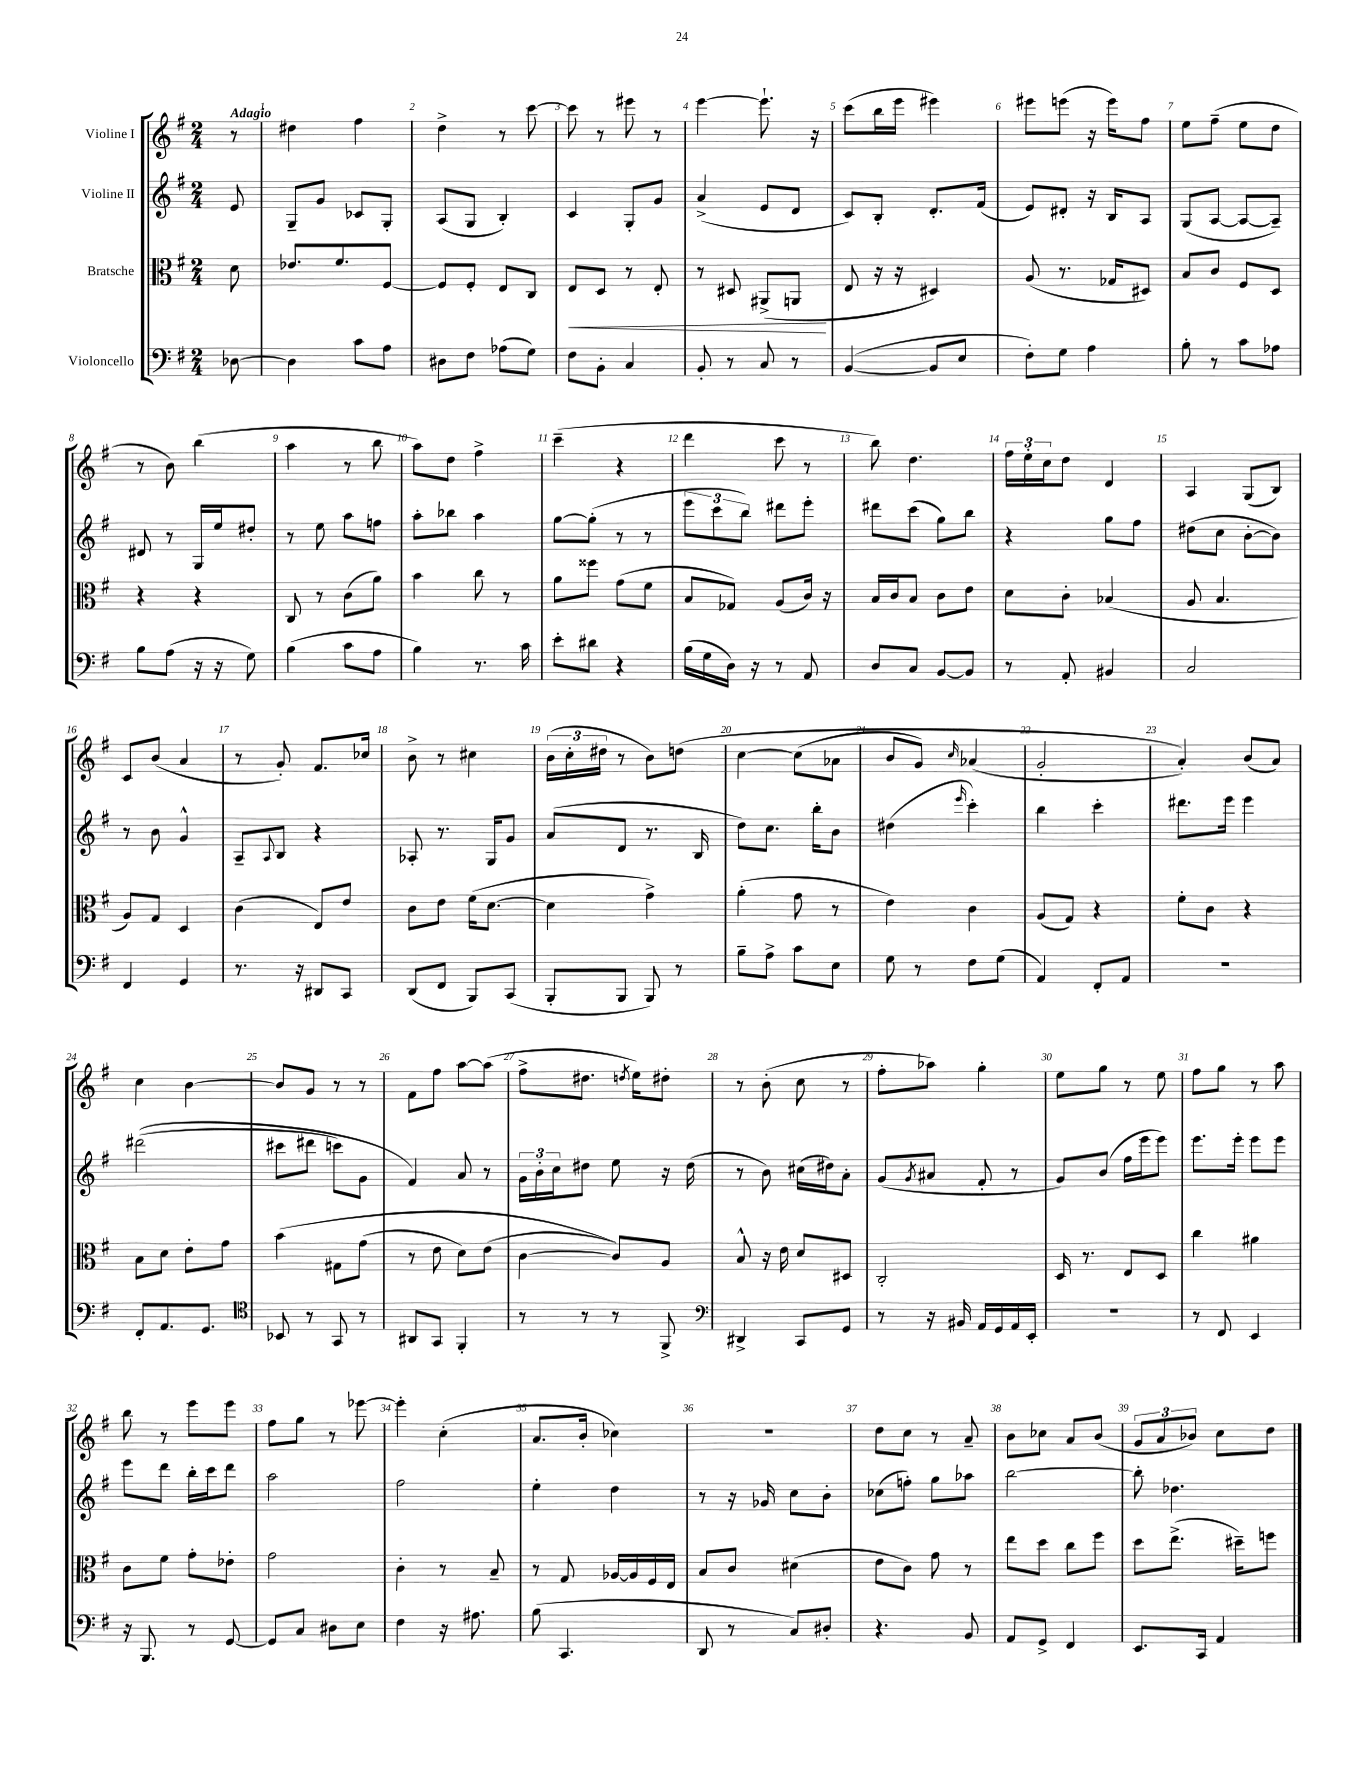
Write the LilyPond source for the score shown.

<<
\new StaffGroup <<
\new Staff = "s0" \with { instrumentName = "Violine I" } {
    \clef treble \key g \major \numericTimeSignature \time 2/4 \partial 8 \tempo "Adagio"
    r8 |
    dis''4 fis''4 |
    d''4-> r8 c'''8~ |
    c'''8 r8 eis'''8 r8 |
    e'''4~ e'''8.-! r16 |
    c'''8( b''16 e'''16 eis'''4) |
    eis'''8 e'''8( r16 e'''16) fis''8 |
    e''8 fis''8--( e''8 d''8 |
    r8 b'8) b''4( |
    a''4 r8 b''8 |
    a''8) d''8 fis''4-> |
    c'''4--( r4 |
    d'''4 c'''8 r8 |
    b''8) d''4. |
    \tuplet 3/2 { fis''16 e''16-. c''16 } d''8 d'4 |
    a4 g8( b8) |
    c'8 b'8( a'4 |
    r8 g'8-.) fis'8. ces''16 |
    b'8-> r8 cis''4 |
    \tuplet 3/2 { b'16( c''16-. dis''16 } r8 b'8) d''8\( |
    c''4~ c''8( aes'8 |
    b'8 g'8) \grace { c''16 } aes'4( |
    g'2-. |
    a'4-.)\) b'8( a'8) |
    c''4 b'4~ |
    b'8 g'8 r8 r8 |
    fis'8 fis''8 a''8~ a''8( |
    fis''8-> dis''8. \acciaccatura { d''8 } e''16) dis''8-. |
    r8 b'8-.( c''8 r8 |
    fis''8-. aes''8) g''4-. |
    e''8 g''8 r8 e''8 |
    fis''8 g''8 r8 a''8 |
    b''8 r8 e'''8 e'''8 |
    fis''8 g''8 r8 ees'''8~ |
    ees'''4-. c''4-.( |
    a'8. b'16-. ces''4) |
    R2 |
    d''8 c''8 r8 a'8-- |
    b'8 ces''8 a'8 b'8( |
    \tuplet 3/2 { g'8 a'8 bes'8) } c''8 d''8 \bar "|." |
}
\new Staff = "s1" \with { instrumentName = "Violine II" } {
    \clef treble \key g \major \numericTimeSignature \time 2/4 \partial 8
    e'8 |
    g8-- g'8 ces'8 g8-. |
    a8( g8 b4-.) |
    c'4 g8-. g'8 |
    a'4->( e'8 d'8 |
    c'8) b8-. d'8.-. fis'16( |
    e'8) dis'8-. r16 b16 a8 |
    g8( a8~ a8~ a8--) |
    dis'8 r8 g16 e''16 dis''8-. |
    r8 e''8 a''8 f''8 |
    a''8-. bes''8 a''4 |
    g''8~ g''8-.( r8 r8 |
    \tuplet 3/2 { e'''8 c'''8 b''8) } dis'''8 e'''8-. |
    dis'''8 c'''8( g''8) b''8 |
    r4 g''8 fis''8 |
    dis''8( c''8 b'8~-. b'8) |
    r8 b'8 g'4-^ |
    a8-- \appoggiatura { a8 } b8 r4 |
    aes8-. r8. g16 g'8 |
    a'8( d'8 r8. b16 |
    d''8) c''8. b''16-. b'8 |
    dis''4( \grace { e'''16 } c'''4-.) |
    b''4 c'''4-. |
    dis'''8. e'''16 e'''4 |
    dis'''2(\( |
    cis'''8 dis'''8 c'''8) g'8 |
    fis'4\) a'8 r8 |
    \tuplet 3/2 { g'16 b'16-. c''16 } dis''8 e''8 r16 dis''16( |
    r8 b'8) cis''16( dis''16) a'8-. |
    g'8( \acciaccatura { g'8 } ais'8 fis'8-. r8 |
    g'8) b'8( fis''16 e'''16 e'''8) |
    e'''8. e'''16-. e'''8 e'''8 |
    e'''8 d'''8 b''16-. c'''16 d'''8 |
    a''2 |
    fis''2 |
    e''4-. d''4 |
    r8 r16 ges'16 c''8 b'8-. |
    ces''8( f''8-.) g''8 aes''8 |
    b''2~ |
    b''8-. des''4. \bar "|." |
}
\new Staff = "s2" \with { instrumentName = "Bratsche" } {
    \clef alto \key g \major \numericTimeSignature \time 2/4 \partial 8
    d'8 |
    ees'8. fis'8. fis8~ |
    fis8 fis8-. e8 c8 |
    e8\< d8 r8 e8-. |
    r8 dis8 ais,8->( a,8\! |
    e8 r16 r16 dis4) |
    a8( r8. ges16 dis8) |
    b8 c'8 fis8 d8 |
    r4 r4 |
    c8 r8 c'8( a'8) |
    b'4 c''8 r8 |
    a'8 fisis''8 g'8( fis'8 |
    b8 ges8) a8( c'16) r16 |
    b16 c'16 b8 c'8 e'8 |
    d'8 c'8-. bes4( |
    a8 b4. |
    a8) g8 d4 |
    c'4( e8) e'8 |
    c'8 e'8 fis'16( d'8.~ |
    d'4 g'4->) |
    a'4-.( g'8 r8 |
    e'4) c'4 |
    a8( g8) r4 |
    fis'8-. c'8 r4 |
    b8 d'8 e'8-. g'8 |
    b'4\( gis8 g'8( |
    r8 e'8 d'8) e'8( |
    c'4~ c'8)\) a8 |
    b8-^ r16 e'16 d'8 dis8 |
    c2-. |
    d16 r8. e8 d8 |
    c''4 ais'4 |
    c'8 fis'8 g'8-. ees'8-. |
    g'2 |
    c'4-. r8 b8-- |
    r8 g8 aes16~ aes16 fis16 e16 |
    b8 c'8 dis'4( |
    e'8 c'8) g'8 r8 |
    e''8 d''8 c''8 fis''8 |
    d''8 e''8.->( dis''16--) f''8 \bar "|." |
}
\new Staff = "s3" \with { instrumentName = "Violoncello" } {
    \clef bass \key g \major \numericTimeSignature \time 2/4 \partial 8
    des8~ |
    des4 c'8 a8 |
    dis8 fis8 aes8( g8) |
    fis8 b,8-. c4 |
    b,8-. r8 c8 r8 |
    b,4~( b,8 e8 |
    fis8-.) g8 a4 |
    b8-. r8 c'8 aes8 |
    b8 a8( r16 r16 g8) |
    b4( c'8 a8 |
    b4) r8. c'16 |
    e'8-. dis'8 r4 |
    b16( g16 d16) r16 r8 a,8 |
    d8 c8 b,8~ b,8 |
    r8 a,8-. bis,4 |
    c2 |
    fis,4 g,4 |
    r8. r16 dis,8 c,8 |
    d,8( fis,8 b,,8) c,8( |
    b,,8-. b,,8 b,,8) r8 |
    b8-- a8-> c'8 e8 |
    g8 r8 fis8 g8( |
    a,4) fis,8-. a,8 |
    R2 |
    fis,8-. a,8. g,8. |
    \clef tenor bes,8 r8 g,8 r8 |
    ais,8 g,8 fis,4-. |
    r8 r8 r8 fis,8-> |
    \clef bass dis,4-> c,8 g,8 |
    r8 r16 bis,16 a,16 g,16 a,16 e,16-. |
    R2 |
    r8 fis,8 e,4 |
    r16 b,,8. r8 g,8~ |
    g,8 c8 dis8 e8 |
    fis4 r16 ais8. |
    b8( c,4. |
    d,8 r8 c8) dis8-. |
    r4. b,8 |
    a,8 g,8-> fis,4 |
    e,8. c,16 a,4 \bar "|." |
}
>>
>>
\layout { \context { \Score \override BarNumber.break-visibility = ##(#f #t #t) barNumberVisibility = #all-bar-numbers-visible } }
